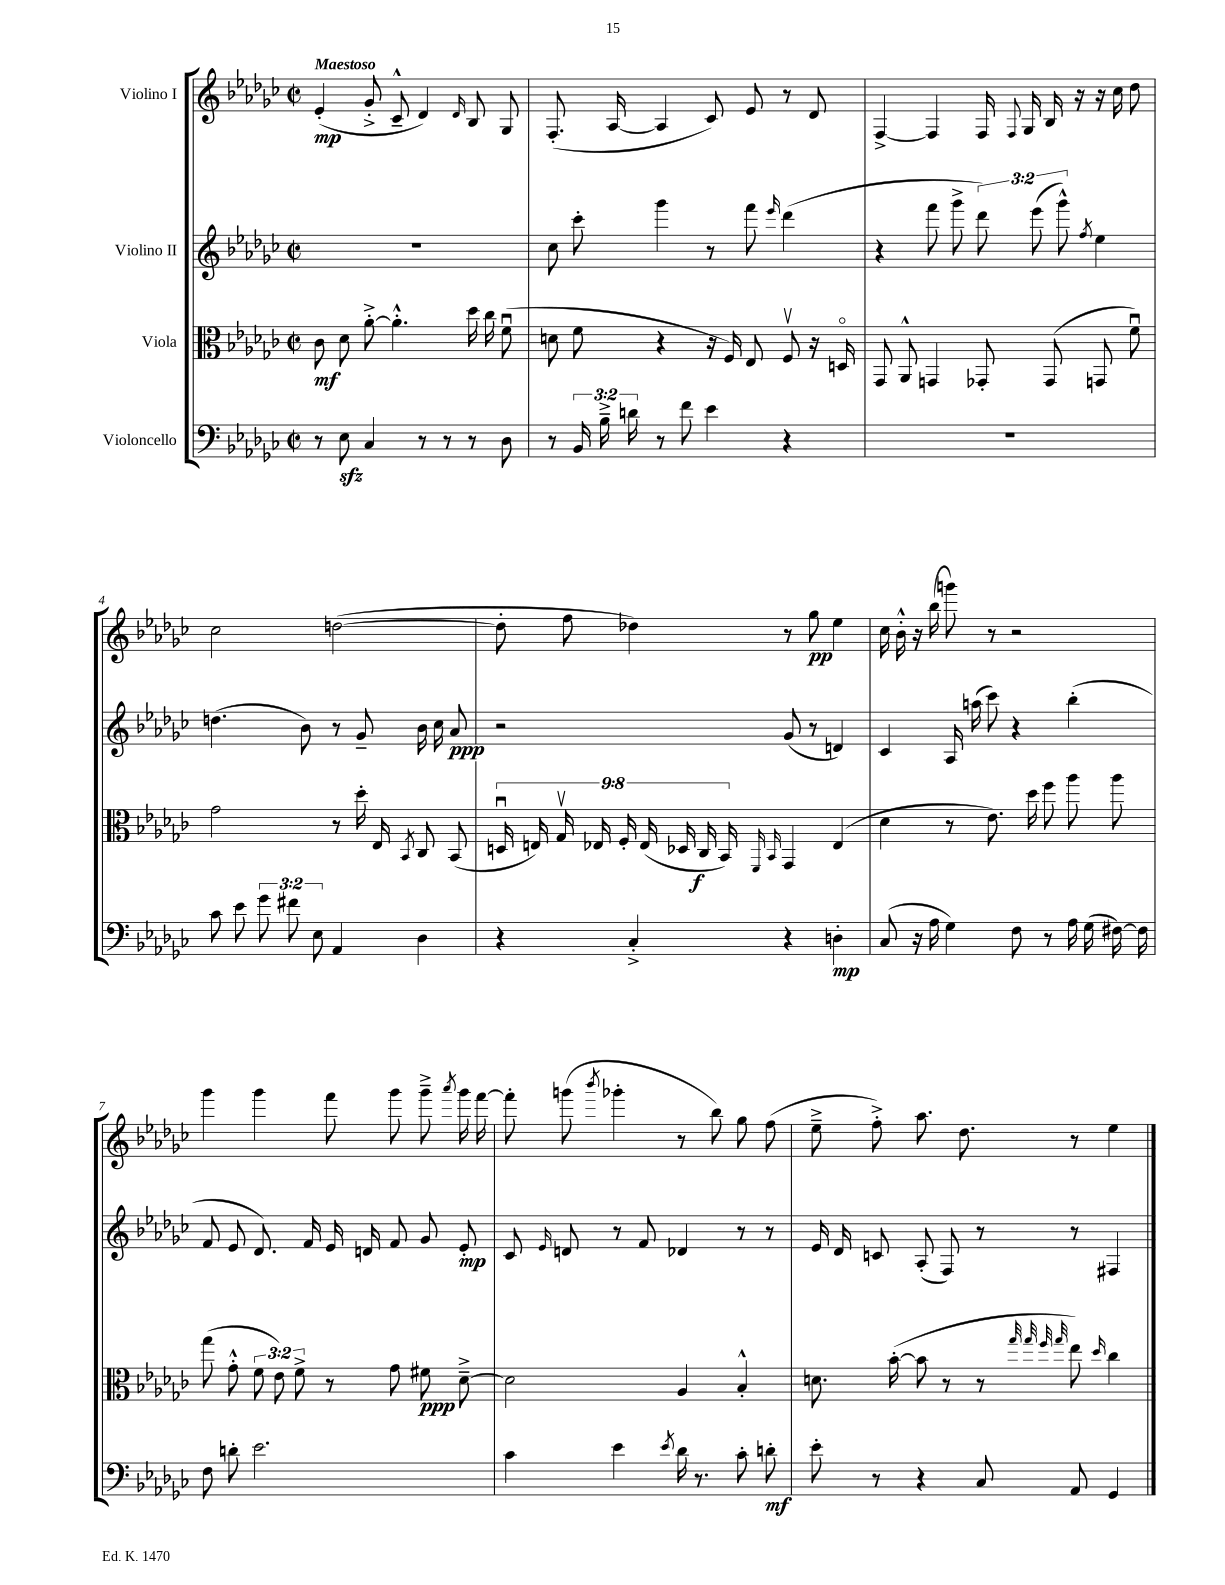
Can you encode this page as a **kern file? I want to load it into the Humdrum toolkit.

**kern	**dynam	**kern	**dynam	**kern	**dynam	**kern	**dynam
*part4	*part4	*part3	*part3	*part2	*part2	*part1	*part1
*staff4	*staff4	*staff3	*staff3	*staff2	*staff2	*staff1	*staff1
*I"Violoncello	*	*I"Viola	*	*I"Violino II	*	*I"Violino I	*
*clefF4	*	*clefC3	*	*clefG2	*	*clefG2	*
*k[b-e-a-d-g-c-]	*	*k[b-e-a-d-g-c-]	*	*k[b-e-a-d-g-c-]	*	*k[b-e-a-d-g-c-]	*
*M2/2	*	*M2/2	*	*M2/2	*	*M2/2	*
*met(c|)	*	*met(c|)	*	*met(c|)	*	*met(c|)	*
=1	=1	=1	=1	=1	=1	=1	=1
!	!	!	!	!	!	!LO:TX:a:B:t=Maestoso	!
8r	.	8c-\	mf	1r	.	(4e-'/	mp
8E-zz\	.	8d-\	.	.	.	.	.
4C-/	.	[8a-'^\	.	.	.	8g-'^/	.
.	.	4.a-'^^\]	.	.	.	8c-~^^/	.
8r	.	.	.	.	.	4d-/)	.
8r	.	.	.	.	.	.	.
.	.	.	.	.	.	16qqd-/	.
8r	.	16dd-\	.	.	.	8B-/	.
.	.	16cc-\	.	.	.	.	.
8D-\	.	(8fu\	.	.	.	8G-/	.
=2	=2	=2	=2	=2	=2	=2	=2
8r	.	8dn\	.	8cc-\	.	(8.F'/	.
24BB-/	.	8f\	.	8ccc-'\	.	.	.
24B-~^\	.	.	.	.	.	.	.
.	.	.	.	.	.	[16A-/	.
24dn\	.	.	.	.	.	.	.
8r	.	4r	.	4ggg-\	.	4A-/]	.
8f\	.	.	.	.	.	.	.
4e-\	.	16r	.	8r	.	8c-/)	.
.	.	16F/)	.	.	.	.	.
.	.	8E-/	.	8fff\	.	8e-/	.
.	.	.	.	16qqeee-/	.	.	.
4r	.	8Fv/	.	(4ddd-\	.	8r	.
.	.	16r	.	.	.	8d-/	.
.	.	16Dn/	.	.	.	.	.
=3	=3	=3	=3	=3	=3	=3	=3
1r	.	8GG-/	.	4r	.	[4F^/	.
.	.	8AA-^^/	.	.	.	.	.
.	.	4GGn/	.	8fff\	.	4F/]	.
.	.	.	.	8ggg-^\	.	.	.
.	.	8GG-X'/	.	12ddd-\)	.	16F/	.
.	.	.	.	.	.	8qqF/	.
.	.	.	.	.	.	16G-/	.
.	.	.	.	(12eee-\	.	.	.
.	.	(8GG-/	.	.	.	16B-/	.
.	.	.	.	12ggg-^^\)	.	.	.
.	.	.	.	.	.	16r	.
.	.	.	.	8qff/	.	.	.
.	.	8GGn/	.	4ee-\	.	16r	.
.	.	.	.	.	.	16cc-\	.
.	.	8fu\)	.	.	.	8dd-\	.
!!LO:LB:g=z
=4	=4	=4	=4	=4	=4	=4	=4
8c-\	.	2g-\	.	(4.ddn\	.	2cc-\	.
8e-\	.	.	.	.	.	.	.
12g-\	.	.	.	.	.	.	.
12f#X\	.	.	.	.	.	.	.
.	.	.	.	8b-\)	.	.	.
12E-\	.	.	.	.	.	.	.
4AA-/	.	8r	.	8r	.	([2ddn\	.
.	.	16dd-'\	.	8g-~/	.	.	.
.	.	16E-/	.	.	.	.	.
.	.	8qBB-/	.	.	.	.	.
4D-\	.	8C-/	.	16b-\	.	.	.
.	.	.	.	16cc-\	.	.	.
.	.	(8BB-/	.	8a-/	ppp	.	.
=5	=5	=5	=5	=5	=5	=5	=5
4r	.	18Dnu/	.	2r	.	8dd'\]	.
.	.	18En/)	.	.	.	.	.
.	.	18G-v/	.	.	.	.	.
.	.	.	.	.	.	8ff\	.
.	.	18E-X/	.	.	.	.	.
.	.	18F'/	.	.	.	.	.
4C-'^/	.	.	.	.	.	4dd-X\)	.
.	.	(18E-/	.	.	.	.	.
.	.	18D-X/	.	.	.	.	.
.	.	18C-/	f	.	.	.	.
.	.	18BB-/)	.	.	.	.	.
.	.	16qqFF/	.	.	.	.	.
.	.	16qqBB-/	.	.	.	.	.
4r	.	4GG-/	.	(8g-/	.	8r	.
.	.	.	.	8r	.	8gg-\	pp
4Dn'\	mp	(4E-/	.	4dn/)	.	4ee-\	.
=6	=6	=6	=6	=6	=6	=6	=6
(8C-/	.	4d-\	.	4c-/	.	16cc-\	.
.	.	.	.	.	.	16b-'^^\	.
16r	.	.	.	.	.	16r	.
16A-\	.	.	.	.	.	(16bb-\	.
4G-\)	.	8r	.	16A-/	.	8gggn\)	.
.	.	.	.	(16aan\	.	.	.
.	.	8.e-\)	.	8ccc-\)	.	8r	.
8F\	.	.	.	4r	.	2r	.
.	.	16dd-\	.	.	.	.	.
8r	.	8ff\	.	.	.	.	.
16A-\	.	8aa-\	.	(4bb-'\	.	.	.
(16G-\	.	.	.	.	.	.	.
[16F#X\)	.	8aa-\	.	.	.	.	.
16F#\]	.	.	.	.	.	.	.
!!LO:LB:g=z
=7	=7	=7	=7	=7	=7	=7	=7
8F\	.	(8gg-\	.	8f/	.	4ggg-\	.
8dn'\	.	8g-'^^\	.	8e-/	.	.	.
2.e-\	.	12f\	.	8.d-/)	.	4ggg-\	.
.	.	12e-\)	.	.	.	.	.
.	.	12f^\	.	.	.	.	.
.	.	.	.	16f/	.	.	.
.	.	8r	.	16e-/	.	8fff\	.
.	.	.	.	16dn/	.	.	.
.	.	8g-\	.	8f/	.	8ggg-\	.
.	.	8f#X\	ppp	8g-/	.	8ggg-~^\	.
.	.	.	.	.	.	8qaaa-/	.
.	.	[8d-~^\	.	8e-'/	mp	16ggg-\	.
.	.	.	.	.	.	[16fff\	.
=8	=8	=8	=8	=8	=8	=8	=8
4c-\	.	2d-\]	.	8c-/	.	8fff'\]	.
.	.	.	.	16qqe-/	.	.	.
.	.	.	.	8dn/	.	(8gggn\	.
.	.	.	.	.	.	8qbbb-/	.
4e-\	.	.	.	8r	.	4ggg-X'\	.
.	.	.	.	8f/	.	.	.
8qe-/	.	.	.	.	.	.	.
16d-\	.	4A-/	.	4d-X/	.	8r	.
8.r	.	.	.	.	.	.	.
.	.	.	.	.	.	8bb-\)	.
8c-'\	.	4B-'^^/	.	8r	.	8gg-\	.
8dn'\	mf	.	.	8r	.	(8ff\	.
=9	=9	=9	=9	=9	=9	=9	=9
8e-'\	.	8.dn\	.	16e-/	.	8ee-~^\	.
.	.	.	.	16d-/	.	.	.
8r	.	.	.	8cn/	.	8ff'^\)	.
.	.	([16b-'\	.	.	.	.	.
4r	.	8b-\]	.	(8A-'/	.	8.aa-\	.
.	.	8r	.	8F/)	.	.	.
.	.	.	.	.	.	8.dd-\	.
8C-/	.	8r	.	8r	.	.	.
.	.	32qqgg-/	.	.	.	.	.
.	.	32qqgg-/	.	.	.	.	.
.	.	32qqff/	.	.	.	.	.
.	.	32qqgg-/	.	.	.	.	.
8AA-/	.	8ee-\)	.	8r	.	8r	.
.	.	16qqdd-/	.	.	.	.	.
4GG-/	.	4cc-\	.	4F#X/	.	4ee-\	.
==	==	==	==	==	==	==	==
*-	*-	*-	*-	*-	*-	*-	*-
